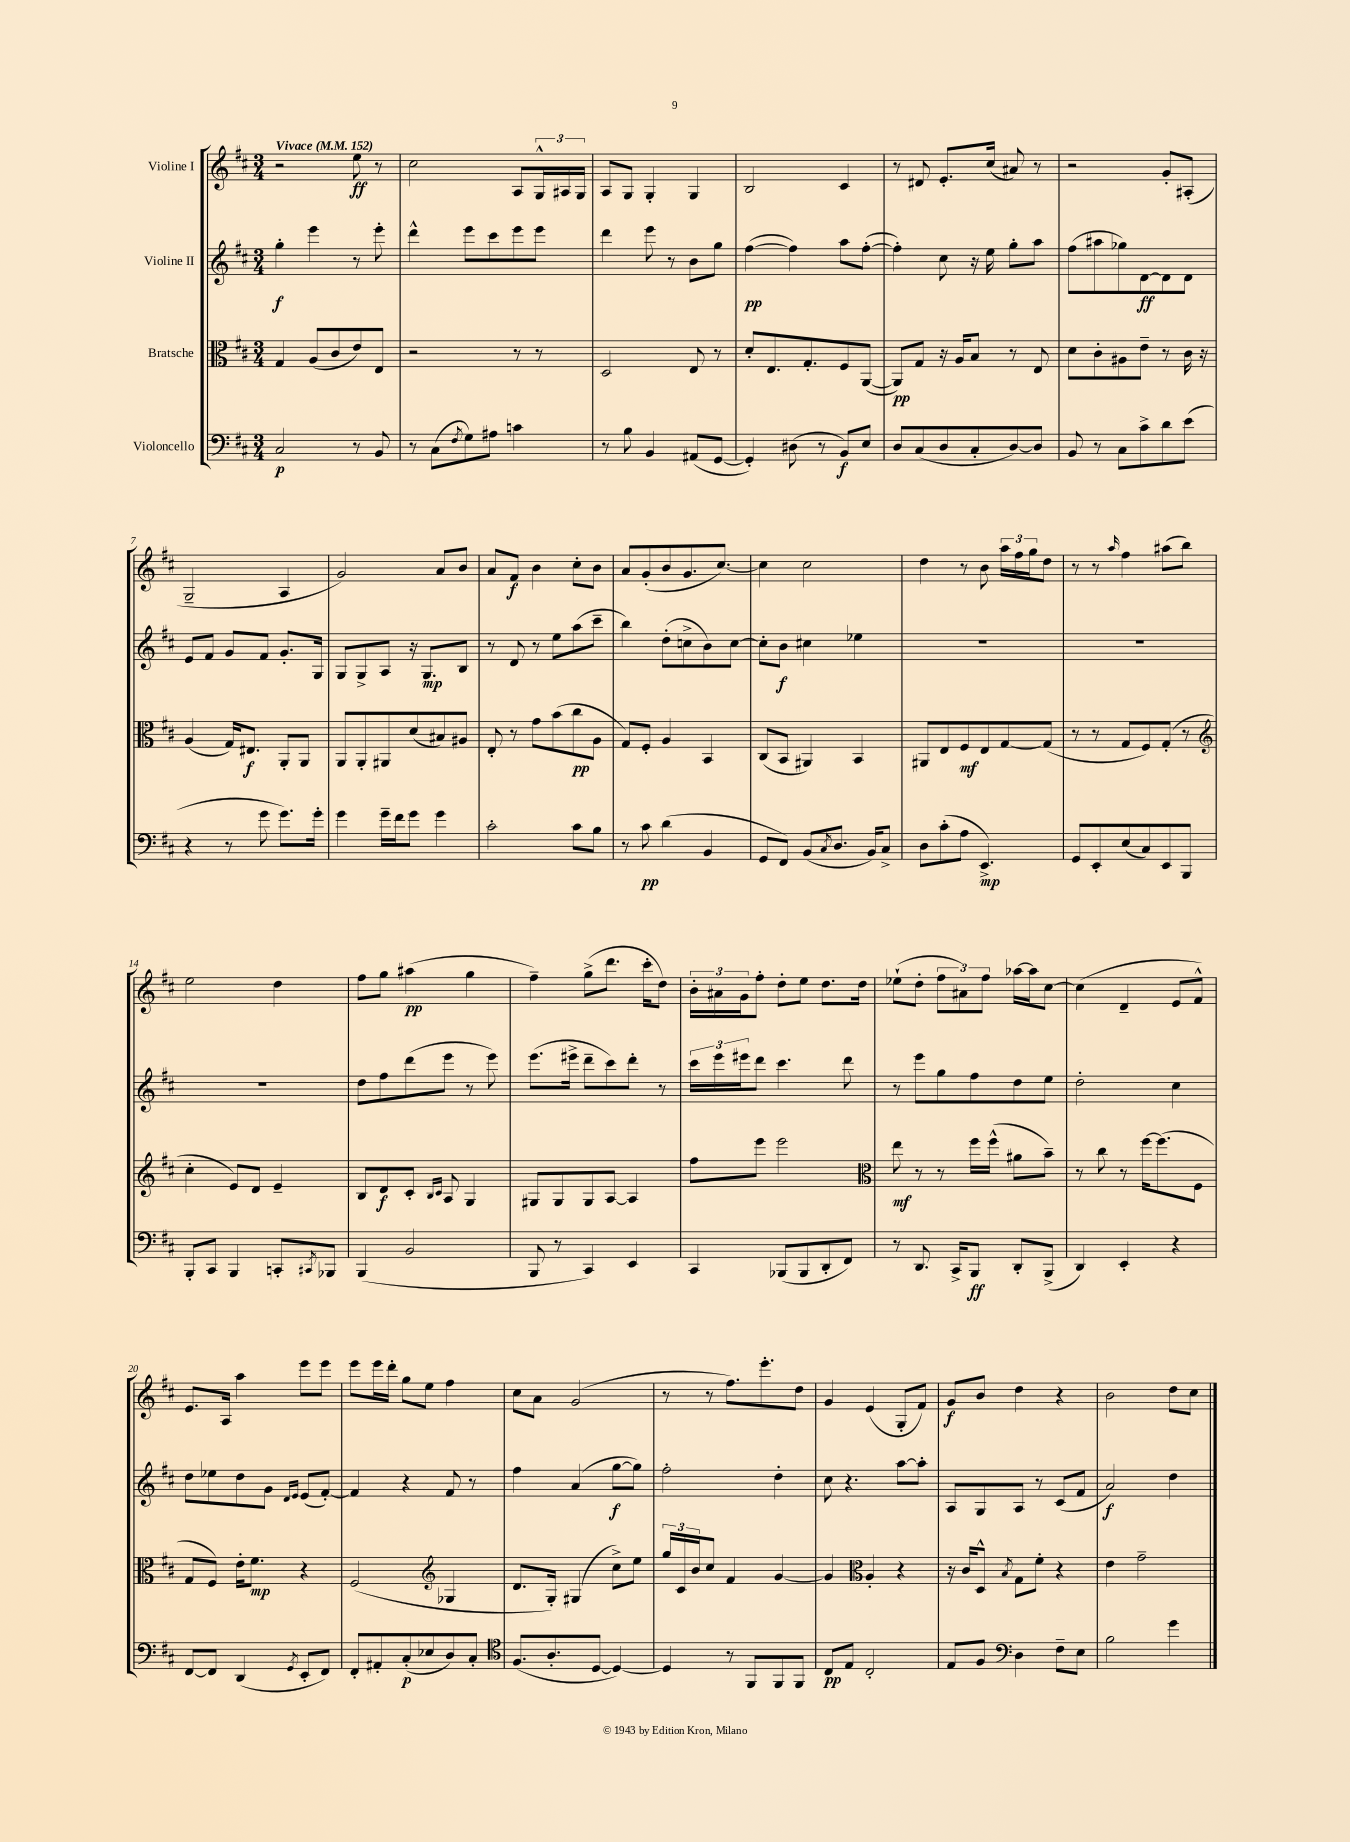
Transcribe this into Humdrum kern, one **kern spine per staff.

**kern	**kern	**kern	**kern
*staff4	*staff3	*staff2	*staff1
*clefF4	*clefC3	*clefG2	*clefG2
*k[f#c#]	*k[f#c#]	*k[f#c#]	*k[f#c#]
*M3/4	*M3/4	*M3/4	*M3/4
*MM152	*MM152	*MM152	*MM152
2C#	4G	4gg'	2r
.	(8A	4eee	.
.	8c#	.	.
8r	8e)	8r	8ee
8BB	8E	8eee'	8r
=	=	=	=
8r	2r	4ddd^^	2cc#
(8C#	.	.	.
8qF#	.	.	.
8G)	.	8eee	.
8A#	.	8ccc#	.
4c	8r	8eee	8A
.	8r	8eee	24G^^
.	.	.	24A#
.	.	.	24G
=	=	=	=
8r	2D	4ddd	8A
8B	.	.	8G
4BB	.	8eee	4G'
.	.	8r	.
(8AA#	8E	8b	4G
[8GG	8r	8gg	.
=	=	=	=
4GG'])	8d'	([4ff#	2B
.	8.E	.	.
(8D#	.	4ff#])	.
.	8.G'	.	.
8r	.	.	.
8BB)	8F#	8aa	4c#
8E	([8AA	([8ff#'	.
=	=	=	=
8D	8AA])	4ff#'])	8r
(8C#	8G	.	8d#
8D	16r	8cc#	8.e'
.	16A	.	.
8C#'	8B	16r	.
.	.	16ee	(16cc#
[8D)	8r	8gg'	8a#)
8D]	8E	8aa	8r
=	=	=	=
8BB	8d	(8ff#	2r
8r	8c#'	8aa#	.
8C#	8A#	8gg-)	.
8c#^	8e~	[8d	.
8d	8r	8d]	8g'
(8e	16c#	8d	(8A#'
.	16r	.	.
=	=	=	=
4r	(4A	8e	2G~
.	.	8f#	.
8r	16G)	8g	.
.	8.E#	.	.
8g	.	8f#	.
8.g)	8AA'	8.g'	4A
.	8AA	.	.
16g'	.	16G	.
=	=	=	=
4g	8AA	8G	2g)
.	8AA'	8G^	.
16g~	8AA#	8A	.
16f#	.	.	.
8g	(8d	16r	.
.	.	8.G	.
4g	8B#)	.	8a
.	8A#	8B	8b
=	=	=	=
2c#'	8E'	8r	8a
.	8r	8d	8f#
.	8g	8r	4b
.	(8b	8ee	.
8c#	8cc#	(8aa	8cc#'
8B	8A	8ccc#~	8b
=	=	=	=
8r	8G)	4bb)	8a
8c#	8F#'	.	(8g'
(4d	4A	(8dd'	8b
.	.	8cc^	8.g
4BB	4BB	8b)	.
.	.	.	[8.cc#)
.	.	[8cc	.
=	=	=	=
8GG	(8C#	8cc']	4cc#]
8FF#)	8BB	8b	.
(8BB	4AA#)	4cc#	2cc#
8qC#	.	.	.
8.D	.	.	.
.	4BB	4ee-	.
16BB)	.	.	.
8C#^	.	.	.
=	=	=	=
8D	8AA#	2.r	4dd
(8c#'	8E	.	.
8A	8F#	.	8r
4.EE^)	8E	.	8b
.	[8G	.	24aa
.	.	.	24ff#
.	.	.	24gg
.	(8G]	.	8dd
=	=	=	=
8GG	8r	2.r	8r
8EE'	8r	.	8r
.	.	.	16qqaa
(8E	8G	.	4ff#
8C#)	8F#)	.	.
8EE	(8G'	.	(8aa#
8BBB	8r	.	8bb)
=	=	=	=
*	*clefG2	*	*
8BBB'	4cc#'	2.r	2ee
8CC#	.	.	.
4BBB	8e)	.	.
.	8d	.	.
8CC'	4e~	.	4dd
8qCC#	.	.	.
8BBB-	.	.	.
=	=	=	=
(4BBB	8B	8dd	8ff#
.	8d	8ff#	8gg
2BB	8c#'	(8ddd	(4aa#
.	16qqB	.	.
.	16qqc#	.	.
.	8A	8eee	.
.	4G	8r	4gg
.	.	8eee)	.
=	=	=	=
8BBB	8G#	(8.eee	4ff#~)
8r	8G#	.	.
.	.	16eee#^	.
4CC#)	8G#	8ddd~	(8gg^
.	[8A	8ccc#)	8.ddd
4EE	4A]	8ddd'	.
.	.	.	16ccc#'
.	.	8r	8dd)
=	=	=	=
4CC#	8ff#	24ccc#	24b'
.	.	24eee	24a#
.	.	24eee#	24g
.	8eee	8ddd	8ff#'
(8BBB-	2eee	4.ccc#	8dd'
8BBB-	.	.	8ee
8DD'	.	.	8.dd
8FF#)	.	8ddd	.
.	.	.	16dd
=	=	=	=
*	*clefC3	*	*
8r	8ee	8r	(8ee-`
8.DD	8r	8eee	8dd'
.	8r	8gg	12ff#
16CC#^	.	.	.
.	.	.	12a#)
8BBB	16ff#	8ff#	.
.	.	.	12ff#
.	(16ff#^^	.	.
8DD'	8a#	8dd	[16aa-
.	.	.	16aa-]
(8BBB^	8b~)	8ee	[8cc#
=	=	=	=
4DD)	8r	2dd'	(4cc#]
.	8cc#	.	.
4EE'	8r	.	4d~
.	[16ff#	.	.
.	(8.ff#]	.	.
4r	.	4cc#	8e
.	8F#	.	8f#^^)
=	=	=	=
[8FF#	8G	8dd	8.e
8FF#]	8F#)	8ee-	.
.	.	.	16A
(4DD	16e'	8dd	4aa
.	8.f#	.	.
.	.	8g	.
.	.	16qqd	.
8qGG	.	16qqe	.
8EE'	4r	(8e	8eee
8FF#)	.	[8f#')	8eee
=	=	=	=
8FF#'	(2F#	4f#]	8eee
8AA#'	.	.	16eee
.	.	.	16ddd'
(8C#'	.	4r	8gg
8E-	.	.	8ee
*	*clefG2	*	*
8D)	4G-	8f#	4ff#
8C#'	.	8r	.
=	=	=	=
*clefC4	*	*	*
(8.F#	8.d	4ff#	8cc#
.	.	.	8a
8.A'	16G')	.	.
.	(4G#	(4a	(2g
[8D	.	.	.
4D_)	8cc#^)	[8gg	.
.	8ee	8gg])	.
=	=	=	=
4D]	24gg	2ff#'	8r
.	24c#	.	.
.	24b	.	.
.	8cc#	.	8r
8r	4f#	.	8.ff#)
8FF#	.	.	.
.	.	.	8.eee'
8FF#	[4g	4dd'	.
8FF#	.	.	8dd
=	=	=	=
8C#	4g]	8cc#	4g
8E	.	4.r	.
*	*clefC3	*	*
2C#'	4A'	.	(4e
.	4r	[8aa	8G'
.	.	8aa']	8f#)
=	=	=	=
8E	16r	8A	8g
.	16c#	.	.
8F#	8D^^	8G	8b
*clefF4	*	*	*
.	8qB	.	.
4D	8G	8A	4dd
.	8f#'	8r	.
8F#~	4r	(8c#	4r
8E	.	8f#	.
=	=	=	=
2B	4e	2a)	2b
.	2g~	.	.
4g	.	4dd	8dd
.	.	.	8cc#
==	==	==	==
*-	*-	*-	*-
